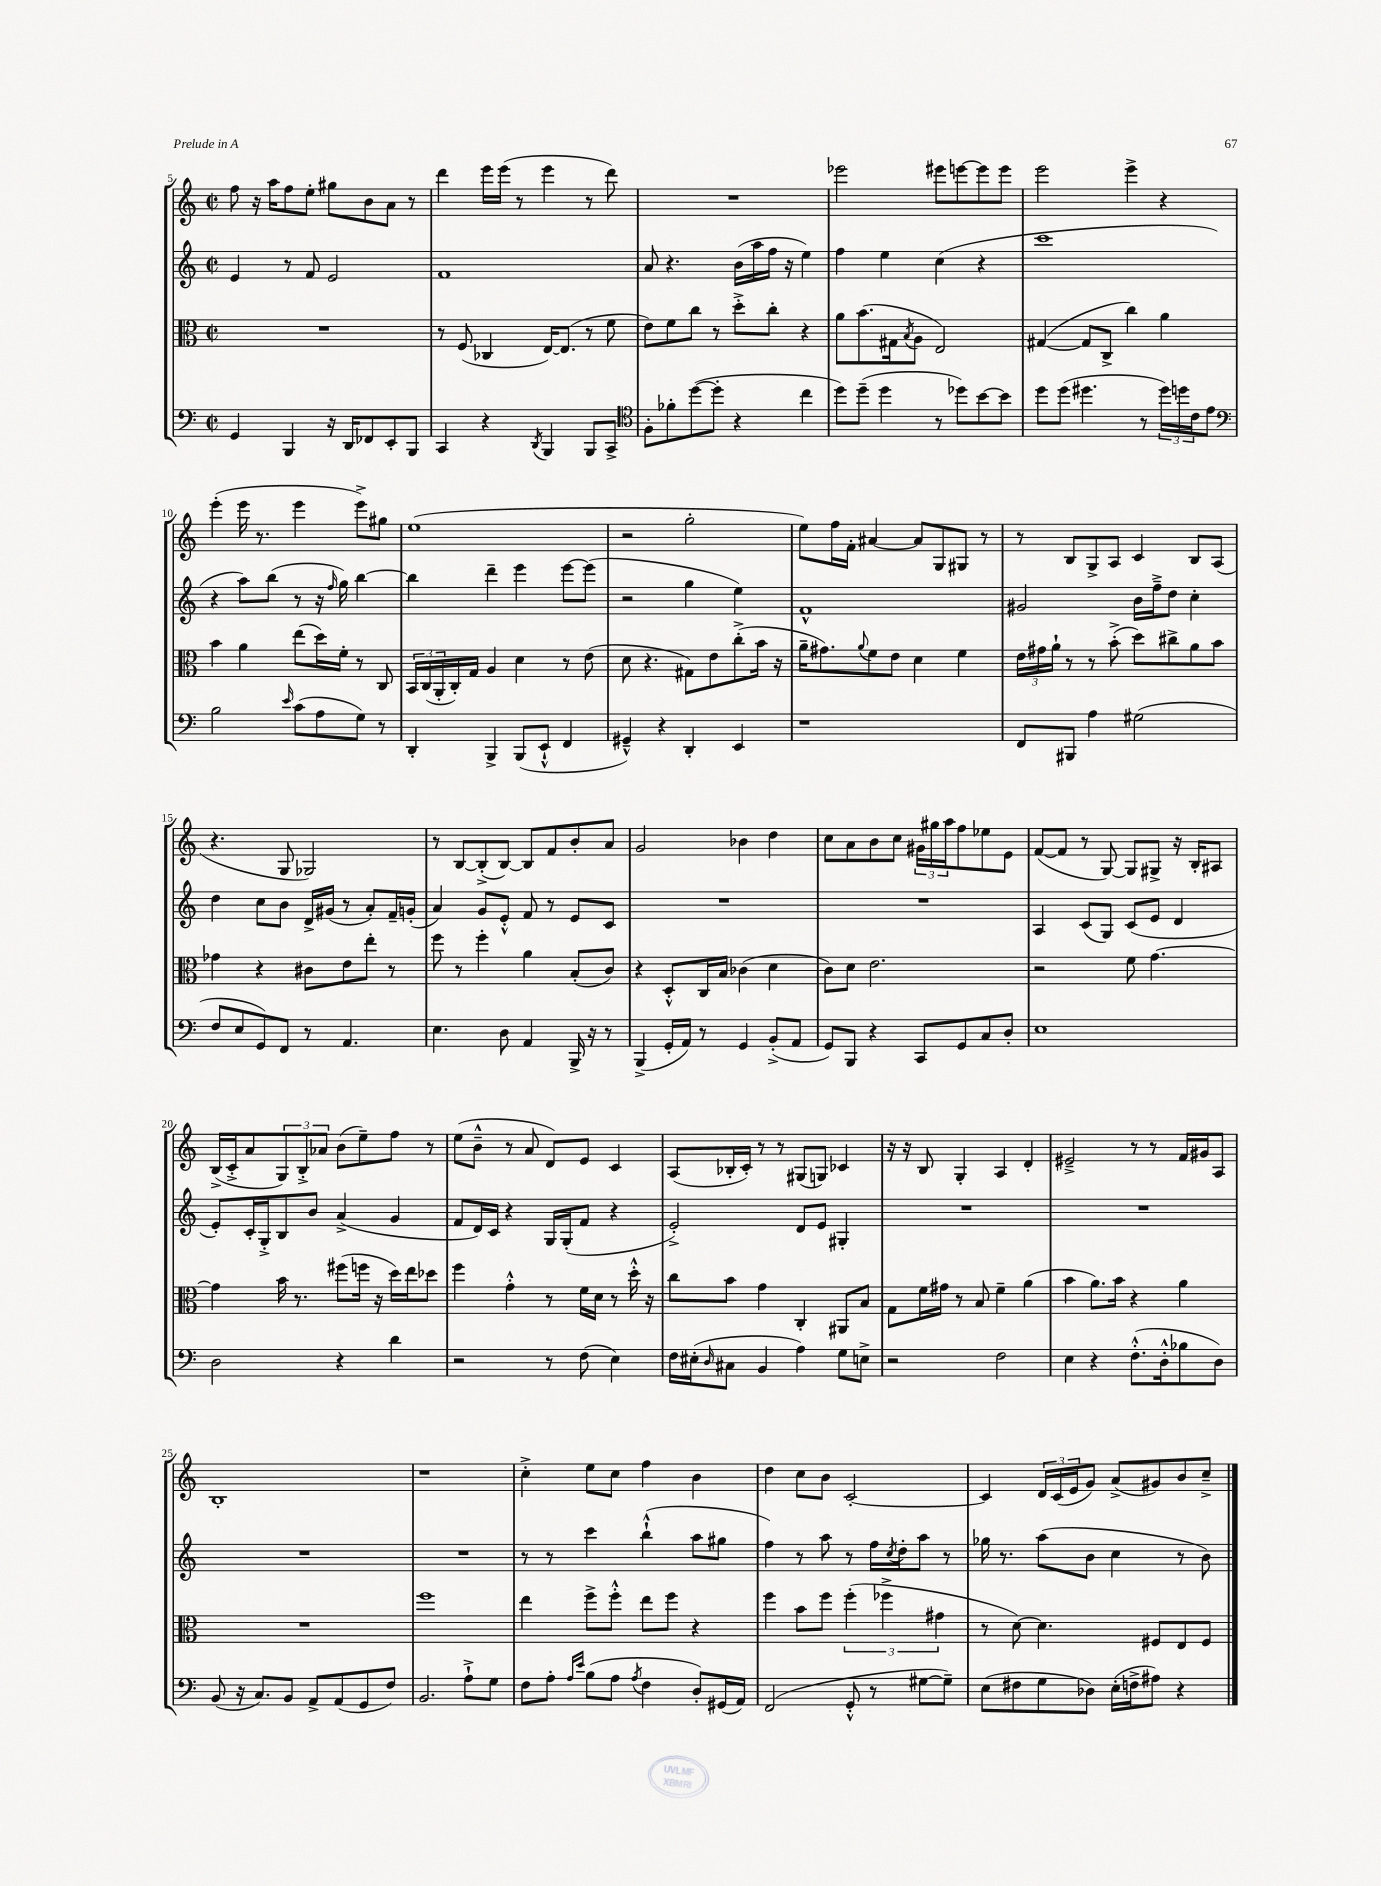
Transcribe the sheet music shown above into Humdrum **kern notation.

**kern	**kern	**kern	**kern
*part4	*part3	*part2	*part1
*staff4	*staff3	*staff2	*staff1
*clefF4	*clefC3	*clefG2	*clefG2
*k[]	*k[]	*k[]	*k[]
*M2/2	*M2/2	*M2/2	*M2/2
*met(c|)	*met(c|)	*met(c|)	*met(c|)
=5	=5	=5	=5
4GG/	1r	4e/	8ff\
.	.	.	16r
.	.	.	16aa\KL
4BBB/	.	8r	8ff\
.	.	8f/	8ee'\J
16r	.	2e/	8gg#X\L
16DD/KL	.	.	.
8FF-X/	.	.	8b\
8EE'/	.	.	8a\J
8BBB/J	.	.	8r
=6	=6	=6	=6
4CC/	8r	1f	4ddd\
.	(8F/	.	.
4r	4C-X/	.	16eee\LL
.	.	.	(16eee\JJ
.	.	.	8r
8qDD/	.	.	.
4BBB/	[16E/KL)	.	4eee\
.	(8.E/J]	.	.
8BBB/L	8r	.	8r
8CC^/J	8f\	.	8ddd\)
=7	=7	=7	=7
*clefC4	*	*	*
8F'\L	8e\L)	8a/	1r
8f-X'\	8f\	4.r	.
([8dd\	8cc\J	.	.
8dd'\J]	8r	.	.
4r	8dd'^\L	(16b\LL	.
.	.	16aa\	.
.	8cc'\J	16ff\JJ	.
.	.	16r	.
4cc\	4r	4ee\)	.
=8	=8	=8	=8
8dd\L)	8a\L	4ff\	2eee-X\
(8dd~\J	(8.b\	.	.
4dd\	.	4ee\	.
.	16G#X\k	.	.
.	8qB/	.	.
.	8A\J	.	.
8r	2E/)	(4cc\	8eee#X\L
8dd-X\L)	.	.	[8eeen\
[8b\	.	4r	8eee\]
8b\J]	.	.	8eee\J
=9	=9	=9	=9
8dd\L	([4G#X/	1ccc	2eee\
(8dd\J	.	.	.
4.dd#X\	8G#/L]	.	.
.	8C^/J	.	.
.	4cc\)	.	4eee^\
8r	.	.	.
24dd#\LL)	4a\	.	4r
24ddn\	.	.	.
24c\J	.	.	.
8e\J	.	.	.
!!LO:LB:g=z
=10	=10	=10	=10
*clefF4	*	*	*
2B\	4b\	4r	(4eee'\
.	4a\	8aa\L)	16eee\
.	.	.	8.r
.	.	(8bb\J	.
16qqe/	.	.	.
(8c\L	(8ee\L	8r	4eee\
8A\	16dd\L)	16r	.
.	.	16qqff/	.
.	16f'\JJ	16gg\)	.
8G\J)	8r	[4bb\	8eee^\L)
8r	8C/	.	8gg#X\J
=11	=11	=11	=11
4DD'/	24BB/LL	4bb\]	(1ee
.	(24C/	.	.
.	24AA'/	.	.
.	16C'/)	.	.
.	16G/JJ	.	.
4BBB^/	4A/	4ddd~\	.
(8BBB/L	4d\	4eee\	.
8EE`^^/J	.	.	.
4FF/	8r	[8eee\L	.
.	(8e\	(8eee\J]	.
=12	=12	=12	=12
4GG#X~^^/)	8d\	2r	2r
.	4.r	.	.
4r	.	.	.
4DD'/	8G#X\L)	4gg\	2gg'\
.	8e\	.	.
4EE/	(8cc'^\	4ee\)	.
.	16b\Jk	.	.
.	16r	.	.
=13	=13	=13	=13
1r	16a~\KL	1f^^	8ee\L)
.	8.g#X\)	.	.
.	.	.	16ff\L
.	.	.	16f'\JJ
.	8qqa/	.	.
.	8f\	.	[4a#X/
.	8e\J	.	.
.	4d\	.	8a#/L]
.	.	.	8G/
.	4f\	.	8G#X/J
.	.	.	8r
=14	=14	=14	=14
8FF/L	24e\LL	2g#X/	8r
.	24g#X\	.	.
.	24a`\JJ	.	.
8BBB#X/J	8r	.	8B/L
4A\	8r	.	8G^/
.	(8b'^\	.	8A/J
(2G#X\	8dd\L)	16b\LL	4c/
.	.	16ff~^\J	.
.	8cc#X^\	8dd\J	.
.	8a\	4cc'\	8B/L
.	8b\J	.	(8A/J
!!LO:LB:g=z
=15	=15	=15	=15
8F/L	4g-X\	4dd\	4.r
8E/	.	.	.
8GG/)	4r	8cc\L	.
8FF/J	.	8b\J	8G/
8r	8c#X\L	16d^/LL	2G-X/)
.	.	(16g#X/JJ	.
4.AA/	8e\	8r	.
.	8ee'\J	8a'/L)	.
.	8r	16f~/L	.
.	.	(16gn'/JJ	.
=16	=16	=16	=16
4.E\	8ff\	4a/)	8r
.	8r	.	[8B/L
.	4ff'\	8g/L	(8B'^/]
8D\	.	8e'^^/J	[8B/J)
4AA/	4a\	8f/	8B/L]
.	.	8r	8f/
16BBB^/	(8B'/L	8e/L	8b'/
16r	.	.	.
8r	8c/J)	8c/J	8a/J
=17	=17	=17	=17
(4BBB^/	4r	1r	2g/
16GG'/LL	8D'^^/L	.	.
16AA/JJ)	.	.	.
8r	16C/L	.	.
.	16B/JJ	.	.
4GG/	(4c-X\	.	4b-X\
(8BB'^/L	4d\	.	4dd\
8AA/J	.	.	.
=18	=18	=18	=18
8GG/L)	8c\L)	1r	8cc\L
8BBB/J	8d\J	.	8a\
4r	2.e\	.	8b\
.	.	.	8cc\J
8CC/L	.	.	24g#X\LL
.	.	.	24gg#X\
.	.	.	24aa\J
8GG/	.	.	8ff\
8C/	.	.	8ee-X\
8D'/J	.	.	8e\J
=19	=19	=19	=19
1E	2r	4A/	([8f/L
.	.	.	8f/J]
.	.	(8c/L	8r
.	.	8G/J)	[8G/)
.	8f\	(8c/L	8G/L]
.	[4.g\	8e/J	8G#X^/J
.	.	4d/	16r
.	.	.	16B'/KL
.	.	.	8A#X/J
!!LO:LB:g=z
=20	=20	=20	=20
2D\	4g\]	8e'/L)	(16B^/LL
.	.	.	16c'^/J
.	.	16c'/L	8a/
.	.	16G'^/J	.
.	16b\	8B/	12G/)
.	8.r	.	.
.	.	.	12B'^/
.	.	8b/J	.
.	.	.	12a-X/J
4r	(8ff#X\L	(4a^/	(8b\L
.	16ffn\Jk	.	8ee~\)
.	16r	.	.
4d\	16dd\LL)	4g/	8ff\J
.	16ee\J	.	.
.	8dd-X\J	.	8r
=21	=21	=21	=21
2r	4ff\	8f/L	(8ee\L
.	.	16d/L)	8b~^^\J
.	.	16c/JJ	.
.	4g'^^\	4r	8r
.	.	.	8a/
8r	8r	16G/LL	8d/L)
.	.	(16G'/J	.
(8F\	16f\LL	8f/J	8e/J
.	16d\JJ	.	.
4E\)	8r	4r	4c/
.	16dd'^^\	.	.
.	16r	.	.
=22	=22	=22	=22
16F\LL	8cc\L	2e'^/)	(8A/L
(16E#X'\J	.	.	.
16qqD/	.	.	.
8C#X\J	8b\J	.	16B-X'/L
.	.	.	16c'/JJ)
4BB/	4g\	.	8r
.	.	.	8r
4A\)	4C'/	8d/L	(8G#X/L
.	.	8e/J	8Gn/J)
8G\L	8AA#X/L	4G#X'/	4c-X/
8En^\J	8B/J	.	.
=23	=23	=23	=23
2r	8G\L	1r	16r
.	.	.	16r
.	16f\L	.	8B/
.	16g#X\JJ	.	.
.	8r	.	4G'/
.	8B/	.	.
2F\	4f~\	.	4A/
.	(4a\	.	4d'/
=24	=24	=24	=24
4E\	4b\	1r	2e#X~^/
4r	8.a\L)	.	.
.	16b\Jk	.	.
(8.F'^^\L	4r	.	8r
.	.	.	8r
16D'^^\k	.	.	.
8B-X\	4a\	.	16f/LL
.	.	.	16g#X/J
8D\J)	.	.	8A/J
!!LO:LB:g=z
=25	=25	=25	=25
(8BB/	1r	1r	1B'
16r	.	.	.
8.C/L)	.	.	.
8BB/J	.	.	.
8AA^/L	.	.	.
(8AA/	.	.	.
8GG/	.	.	.
8F/J)	.	.	.
=26	=26	=26	=26
2.BB/	1ff	1r	1r
8A`^\L	.	.	.
8G\J	.	.	.
=27	=27	=27	=27
8F\L	4ee\	8r	4cc'^\
8A'\J	.	8r	.
16qqA/LL	.	.	.
16qqe/JJ	.	.	.
(8B\L	8ff^\L	4ccc\	8ee\L
8A\J	8ff'^^\J	.	8cc\J
8qA/	.	.	.
4F\	8ee\L	(4bb`^^\	4ff\
.	8ff\J	.	.
8D'/L)	4r	8aa\L	4b\
(16GG#X/L	.	8gg#X\J	.
16AA/JJ)	.	.	.
=28	=28	=28	=28
(2FF/	4ff\	4ff\)	4dd\
.	8b\L	8r	8cc\L
.	8ff\J	8aa\	8b\J
8GG'^^/	(6ff'\	8r	[2c'/
8r	.	16ff\LL	.
.	6ff-X^\	.	.
.	.	8qcc/	.
.	.	16dd'\J	.
[8G#X\L	.	8aa\J	.
.	6g#X\	.	.
8G#~\J])	.	8r	.
=29	=29	=29	=29
(8E\L	8r	16gg-X\	4c/]
.	.	8.r	.
8F#X\	[8d\)	.	.
8G\	4.d\]	(8aa\L	24d/LL
.	.	.	(24c/
.	.	.	24e/J
8D-X\J)	.	8b\J	8g/J)
(16E'\LL	.	4cc\	(8a^/L
16Fn^\J	.	.	.
8A#X\J)	8F#X/L	.	8g#X/)
4r	8E/	8r	8b/
.	8F#/J	8b\)	8cc~^/J
==	==	==	==
*-	*-	*-	*-
